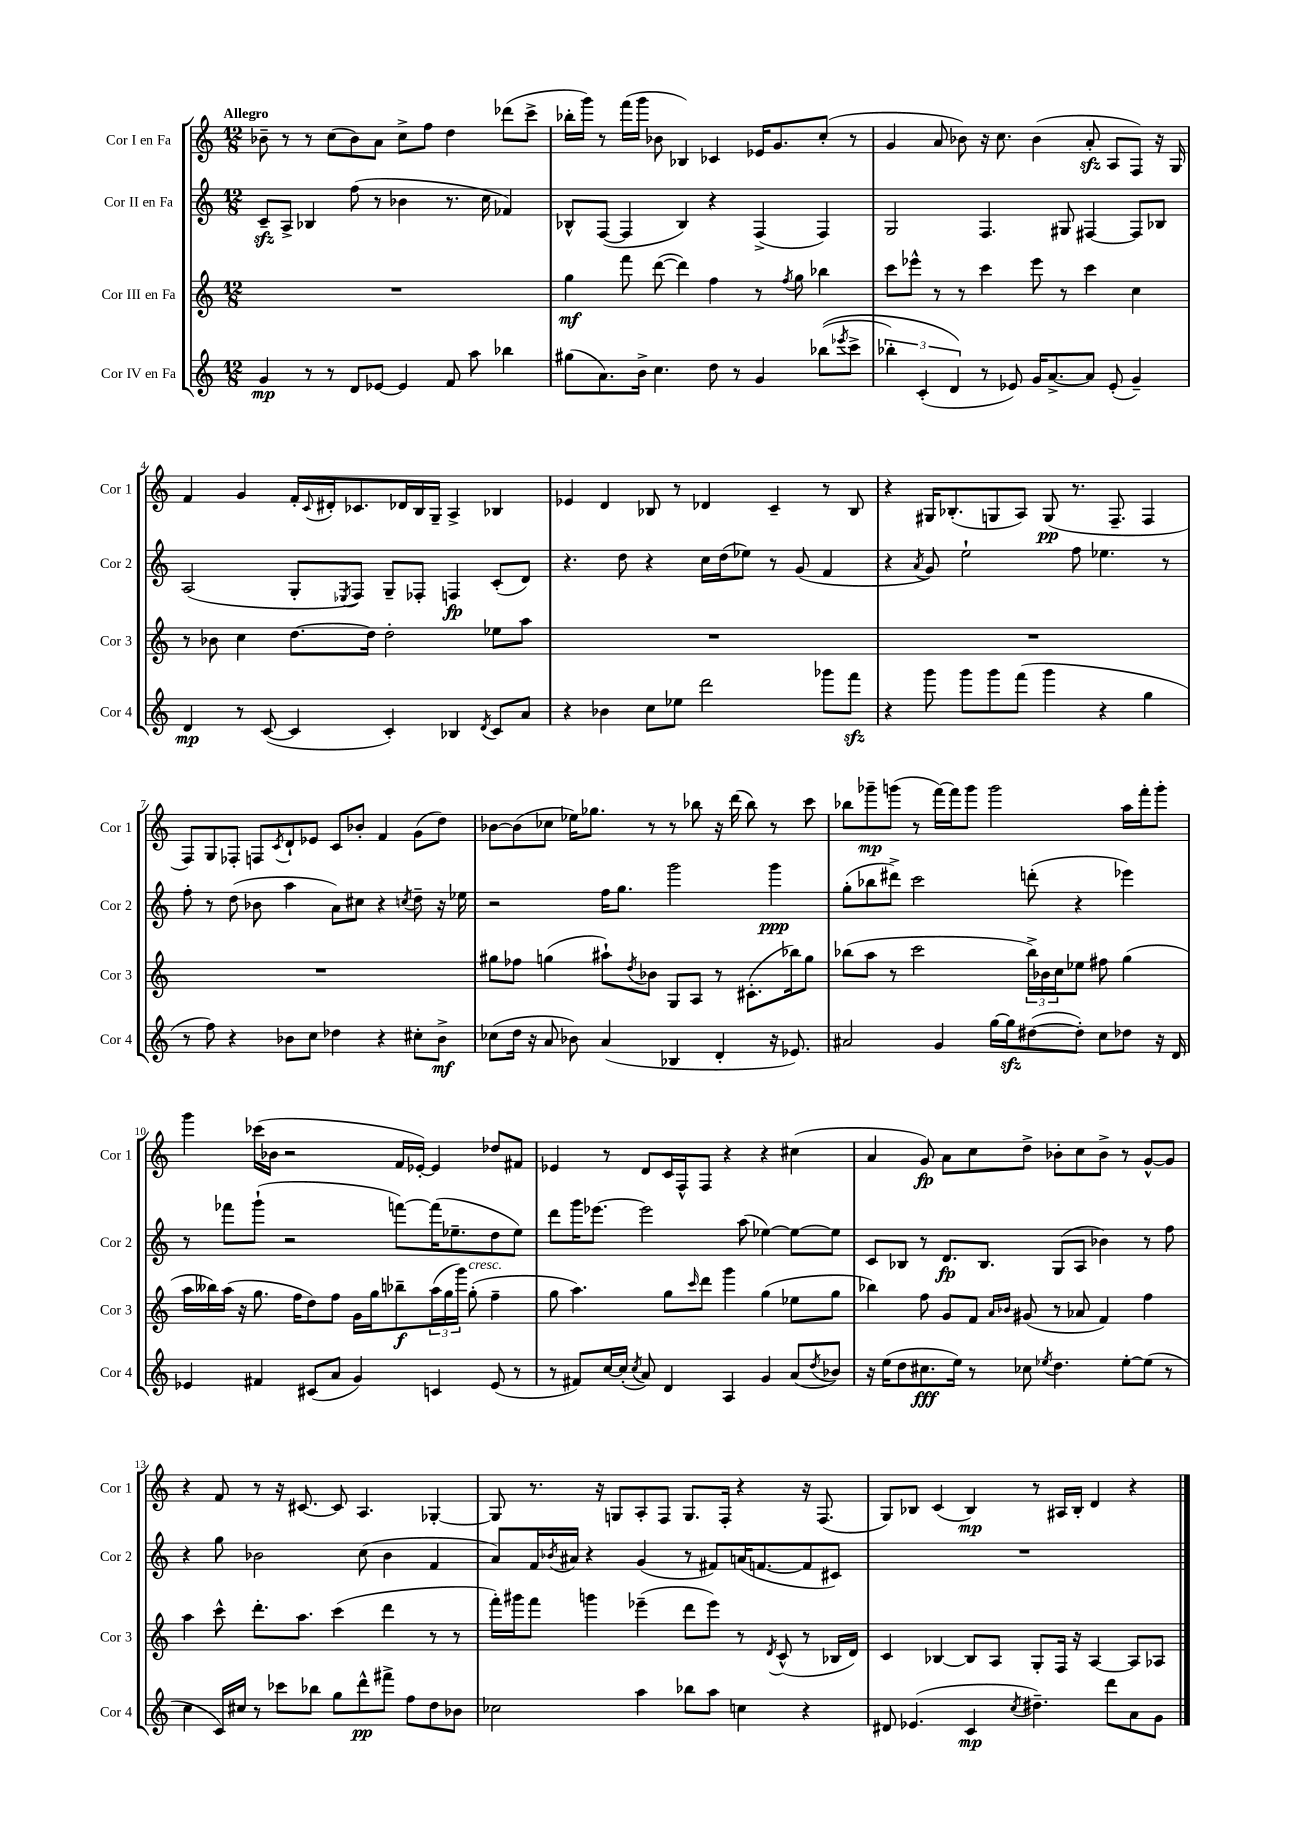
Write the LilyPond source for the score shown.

<<
\new StaffGroup <<
\new Staff = "s0" \with { instrumentName = "Cor I en Fa" shortInstrumentName = "Cor 1" } {
    \clef treble \key c \major \numericTimeSignature \time 12/8 \tempo "Allegro"
    bes'8-- r8 r8 c''8( bes'8) a'8 c''8-> f''8 d''4 des'''8( c'''8-> |
    bes''16-. g'''16) r8 f'''16( g'''16 bes'8 bes4) ces'4 ees'16 g'8. c''8-.( r8 |
    g'4 a'8 bes'8) r16 c''8. bes'4( a'8-.\sfz a8 f8) r16 g16 |
    f'4 g'4 f'16-. \appoggiatura { c'8 } dis'16-. ces'8. des'16 b16 g16-- a4-> bes4 |
    ees'4 d'4 bes8 r8 des'4 c'4-- r8 bes8 |
    r4 gis16 bes8.-.( g8 a8) g8\pp( r8. f8.-- f4 |
    f8) g8 fes8-. f8 \acciaccatura { c'8 } d'8-! ees'8 c'8 bes'8-. f'4 g'8( d''8) |
    bes'8~ bes'8( ces''8 ees''16) ges''8. r8 r8 bes''8 r16 d'''16( bes''8) r8 c'''8 |
    bes''8 ges'''8--\mp g'''8( r8 f'''16~) f'''16 g'''8 g'''2 a''16 f'''16-. g'''8-. |
    g'''4 ces'''16( bes'16 r2 f'16 ees'16~-.) ees'4 des''8 fis'8 |
    ees'4 r8 d'8 c'16 f16-^ f8 r4 r4 cis''4( |
    a'4 g'8\fp) a'8 c''8 d''8-> bes'8-. c''8 bes'8-> r8 g'8~-^ g'8 |
    r4 f'8 r8 r16 cis'8.~ cis'8 a4. ges4~-. |
    ges8 r8. r16 g8 a8-. f8 g8. f16-. r4 r16 f8.( |
    g8) bes8 c'4( bes4\mp) r8 ais16 bes16-. d'4 r4 \bar "|." |
}
\new Staff = "s1" \with { instrumentName = "Cor II en Fa" shortInstrumentName = "Cor 2" } {
    \clef treble \key c \major \numericTimeSignature \time 12/8
    c'8--\sfz a8-> bes4 f''8( r8 bes'4 r8. c''16 fes'4) |
    bes8-^ f8~( f4 bes4) r4 f4->( f4) |
    g2 f4. gis8 fis4~ fis8 bes8 |
    a2( g8-. \acciaccatura { ees8 } f8) g8-- fes8-. f4\fp c'8-.( d'8) |
    r4. d''8 r4 c''16 d''16( ees''8) r8 g'8( f'4 |
    r4 \acciaccatura { a'8 } g'8) e''2-! f''8 ees''4. r8 |
    f''8-. r8 d''8( bes'8 a''4 a'8) cis''8 r4 \acciaccatura { c''8 } d''8-- r16 ees''16 |
    r2 f''16 g''8. g'''2 g'''4\ppp |
    g''8-.( bes''8 dis'''8->) c'''2 d'''8-.( r4 ees'''4) |
    r8 fes'''8 g'''8-!( r2 f'''8~) f'''16( ees''8.-- d''8 ees''8) |
    d'''8 g'''16 ees'''8.~ ees'''2 a''8( ees''4~) ees''8~ ees''8 |
    c'8 bes8 r8 d'8.\fp bes8. g8( a8 bes'4) r8 f''8 |
    r4 g''8 bes'2 c''8( bes'4 f'4 |
    a'8) f'16 \acciaccatura { bes'8 } ais'16 r4 g'4( r8 fis'8) a'16( f'8.~ f'8 cis'8) |
    R1. \bar "|." |
}
\new Staff = "s2" \with { instrumentName = "Cor III en Fa" shortInstrumentName = "Cor 3" } {
    \clef treble \key c \major \numericTimeSignature \time 12/8
    R1. |
    g''4\mf f'''8 d'''8~( d'''4) f''4 r8 \acciaccatura { f''8 } g''8 bes''4 |
    c'''8 ees'''8-^ r8 r8 c'''4 ees'''8 r8 c'''4 c''4 |
    r8 bes'8 c''4 d''8.~ d''16 d''2-. ees''8 a''8 |
    R1. |
    R1. |
    R1. |
    gis''8 fes''8 g''4( ais''8-!) \acciaccatura { d''8 } bes'8 g8 a8 r8 cis'8.-.( bes''16) g''8 |
    bes''8( a''8 r8 c'''2 \tuplet 3/2 { bes''16->) bes'16 c''16 } ees''8 fis''8 g''4( |
    a''16 beses''16) a''16( r16 g''8. f''16 d''8) f''8 g'16 g''16 bes''8--\f \tuplet 3/2 { a''16( g''16 g'''16) } g''8-.^\markup { \italic "cresc." }( f''4-- |
    g''8 a''4.) g''8 \grace { c'''16 } d'''8 g'''4 g''4( ees''8 g''8 |
    bes''4) f''8 g'8 f'8 \grace { a'16 bes'16 } gis'8( r8 aes'8 f'4) f''4 |
    a''4 c'''8-^ d'''8.-. a''8. c'''4( d'''4 r8 r8 |
    f'''16-.) gis'''16 f'''8 g'''4 ees'''4--( d'''8 ees'''8) r8 \acciaccatura { d'8 } c'8-^( r8 bes16 d'16) |
    c'4 bes4~ bes8 a8 g8-. f16 r16 a4~ a8 aes8 \bar "|." |
}
\new Staff = "s3" \with { instrumentName = "Cor IV en Fa" shortInstrumentName = "Cor 4" } {
    \clef treble \key c \major \numericTimeSignature \time 12/8
    g'4\mp r8 r8 d'8 ees'8~ ees'4 f'8 a''8 bes''4 |
    gis''8( a'8.) b'16-> c''4. d''8 r8 g'4 bes''8(\( \acciaccatura { ees'''8 } c'''8-> |
    \tuplet 3/2 { bes''4-.) c'4-.( d'4\) } r8 ees'8) g'16 a'8.~-> a'8 ees'8-.( g'4--) |
    d'4\mp r8 c'8~( c'4 c'4-.) bes4 \acciaccatura { d'8 } c'8 a'8 |
    r4 bes'4 c''8 ees''8 d'''2 ges'''8 f'''8\sfz |
    r4 g'''8 g'''8 g'''8 f'''8( g'''4 r4 g''4 |
    r8 f''8) r4 bes'8 c''8 des''4 r4 cis''8-. bes'8->\mf |
    ces''8( d''16 r16 a'8 bes'8) a'4( bes4 d'4-. r16 ees'8.) |
    ais'2 g'4 g''16~ g''16\sfz dis''8~( dis''8-.) c''8 des''8 r16 d'16 |
    ees'4 fis'4 cis'8( a'8 g'4) c'4 ees'8( r8 |
    r8 fis'8) c''16~ c''16-.( \acciaccatura { c''8 } a'8) d'4 a4 g'4 a'8( \acciaccatura { d''8 } bes'8) |
    r16 e''16( d''8 cis''8.\fff e''16) r8 ces''8 \acciaccatura { ees''8 } d''4. ees''8~-. ees''8( r8 |
    c''4 c'16) cis''16 r8 ces'''8 bes''8 g''8 d'''8-^\pp fis'''8-> f''8 d''8 bes'8 |
    ces''2 a''4 bes''8 a''8 c''4 r4 |
    dis'8 ees'4.( c'4\mp \acciaccatura { c''8 } dis''4.--) d'''8 a'8 g'8 \bar "|." |
}
>>
>>
